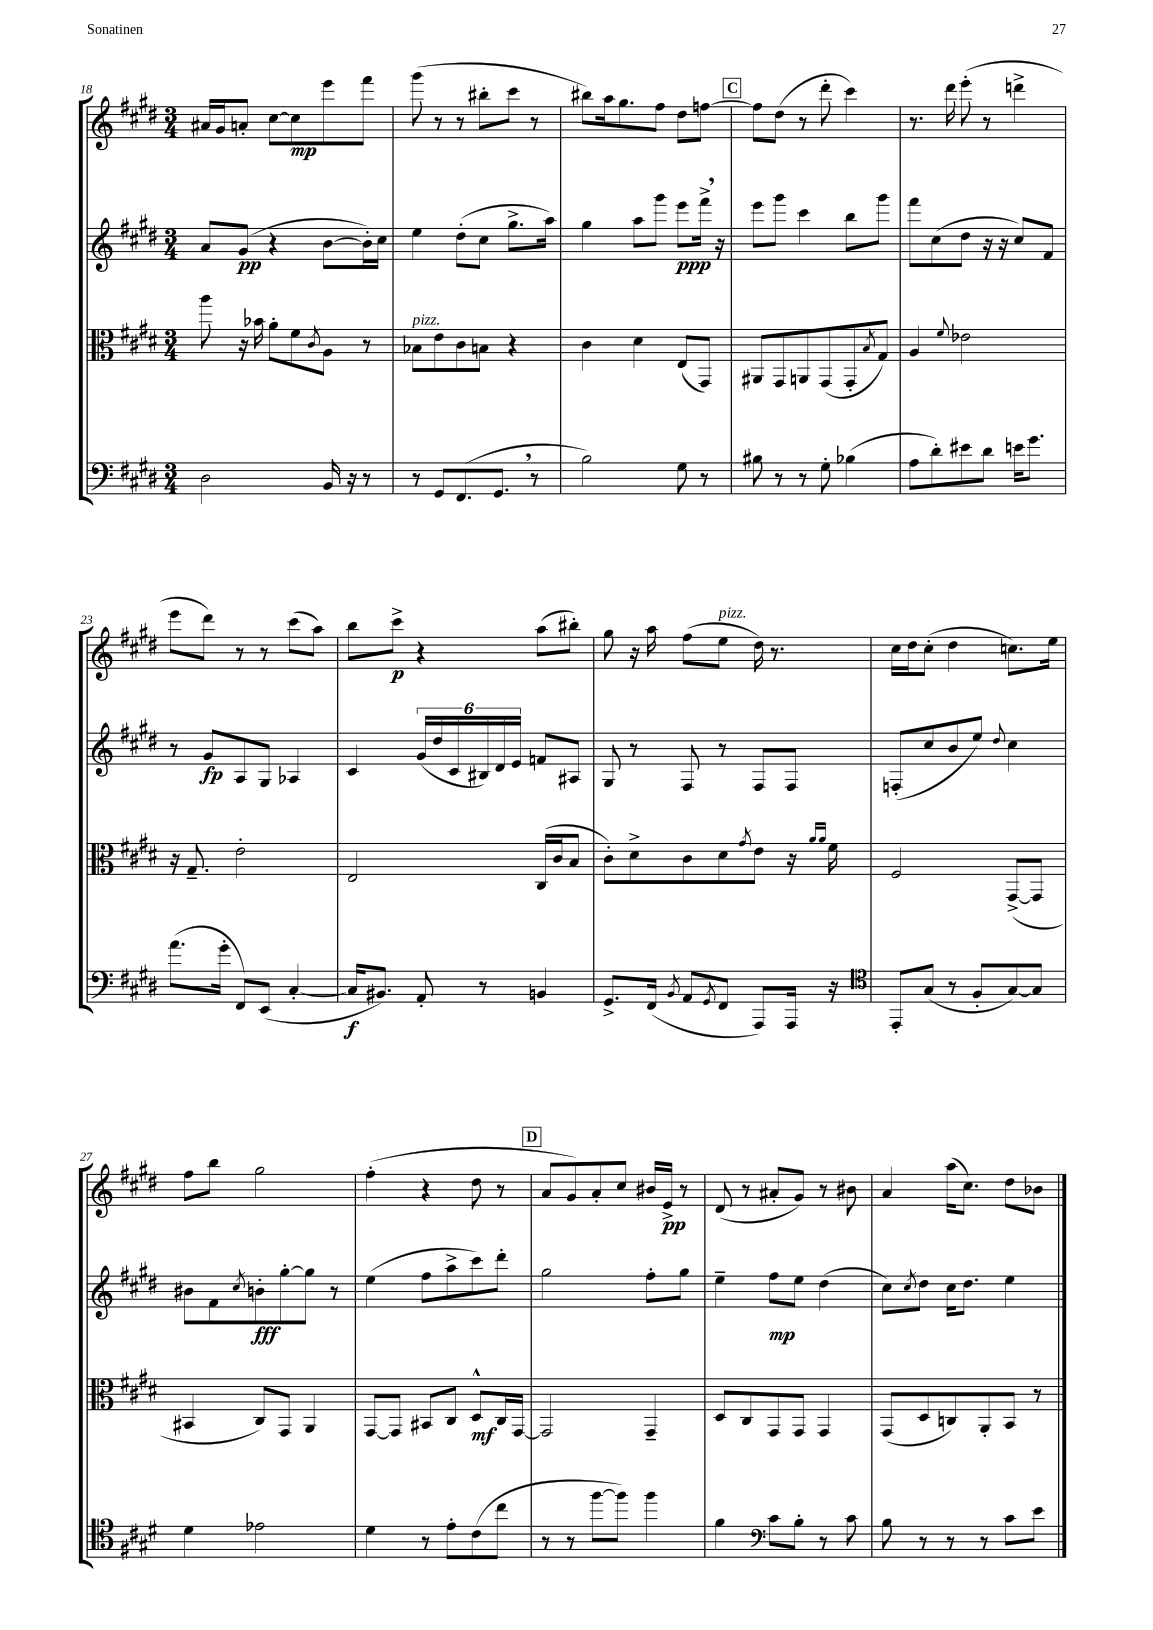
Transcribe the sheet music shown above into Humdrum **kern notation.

**kern	**kern	**kern	**kern
*staff4	*staff3	*staff2	*staff1
*clefF4	*clefC3	*clefG2	*clefG2
*k[f#c#g#d#]	*k[f#c#g#d#]	*k[f#c#g#d#]	*k[f#c#g#d#]
*M3/4	*M3/4	*M3/4	*M3/4
2D#	8aa	8a	16a#
.	.	.	16g#
.	16r	(8g#	8a'
.	16b-	.	.
.	8a'	4r	[8cc#
.	8f#	.	8cc#]
.	8qc#	.	.
16BB	8A	[8b	8eee
16r	.	.	.
8r	8r	16b'])	8fff#
.	.	16cc#	.
=	=	=	=
8r	8B-	4ee	(8ggg#
8GG#	8e	.	8r
(8.FF#	8c#	(8dd#'	8r
.	8B	8cc#	8bb#'
8.GG#	.	.	.
.	4r	8.gg#^	8ccc#
8r	.	.	8r
.	.	16aa)	.
=	=	=	=
2B)	4c#	4gg#	8bb#)
.	.	.	16aa
.	.	.	8.gg#
.	4d#	8aa	.
.	.	8ggg#	8ff#
8G#	(8E	8eee	8dd#
8r	8GG#)	16fff#^	[8ff
.	.	16r	.
=	=	=	=
8B#	8AA#	8eee	8ff]
8r	8GG#	8ggg#	(8dd#
8r	8AA	4ccc#	8r
8G#'	(8GG#	.	8ddd#'
(4B-	8GG#'	8bb	4ccc#)
.	8qB	.	.
.	8G#)	8ggg#	.
=	=	=	=
8A	4A	8fff#	8.r
8d#')	.	(8cc#	.
.	.	.	16ddd#
.	8qqf#	.	.
8e#	2e-	8dd#	(8eee'
8d#	.	16r	8r
.	.	16r	.
16e	.	8cc#)	4ddd^
8.g#	.	.	.
.	.	8f#	.
=	=	=	=
(8.a	16r	8r	8eee
.	8.G#~	.	.
.	.	8g#	8ddd#)
16g#'	.	.	.
8FF#)	2e'	8A	8r
(8EE	.	8G#	8r
[4C#'	.	4A-	(8ccc#
.	.	.	8aa)
=	=	=	=
16C#]	2E	4c#	8bb
8.BB#)	.	.	.
.	.	.	8ccc#^
8AA'	.	(24g#	4r
.	.	24dd#	.
.	.	24c#	.
8r	.	24B#)	.
.	.	24d#	.
.	.	24e	.
4BB	(16C#	8f	(8aa
.	16c#	.	.
.	8B	8A#	8bb#')
=	=	=	=
8.GG#^	8c#')	8G#	8gg#
.	8d#^	8r	16r
(16FF#	.	.	16aa
8qBB	.	.	.
8AA	8c#	8F#	(8ff#
8qGG#	.	.	.
8FF#	8d#	8r	8ee
.	8qg#	.	.
8AAA)	8e	8F#	16dd#)
.	.	.	8.r
16AAA	16r	8F#	.
.	16qqa	.	.
.	16qqa	.	.
16r	16f#	.	.
=	=	=	=
*clefC4	*	*	*
8EE'	2F#	(8F'	16cc#
.	.	.	16dd#
(8G#	.	8cc#	(8cc#'
8r	.	8b	4dd#
8F#'	.	8ee)	.
.	.	8qqdd#	.
[8G#)	([8GG#^	4cc#	8.cc)
8G#]	8GG#]	.	.
.	.	.	16ee
=	=	=	=
4d#	4BB#	8b#	8ff#
.	.	8f#	8bb
.	.	8qcc#	.
2e-	8C#)	8b'	2gg#
.	8GG#	[8gg#'	.
.	4AA	8gg#]	.
.	.	8r	.
=	=	=	=
4d#	[8GG#	(4ee	(4ff#'
.	8GG#]	.	.
8r	8BB#	8ff#	4r
8e'	8C#	8aa^	.
(8c#	8D#^^	8ccc#)	8dd#
8cc#	16C#	8ddd#'	8r
.	[16GG#	.	.
=	=	=	=
8r	2GG#]	2gg#	8a
8r	.	.	8g#)
[8ff#	.	.	8a'
8ff#])	.	.	8cc#
4ff#	4GG#~	8ff#'	16b#
.	.	.	16e^
.	.	8gg#	8r
=	=	=	=
4f#	8D#	4ee~	(8d#
.	8C#	.	8r
*clefF4	*	*	*
8c#	8GG#	8ff#	8a#'
8B'	8GG#	8ee	8g#)
8r	4GG#	(4dd#	8r
8c#	.	.	8b#
=	=	=	=
8B	(8GG#	8cc#)	4a
.	.	8qcc#	.
8r	8D#	8dd#	.
8r	8C)	16cc#	(16aa
.	.	8.dd#	8.cc#)
8r	8AA'	.	.
8c#	8BB	4ee	8dd#
8e	8r	.	8b-
==	==	==	==
*-	*-	*-	*-
